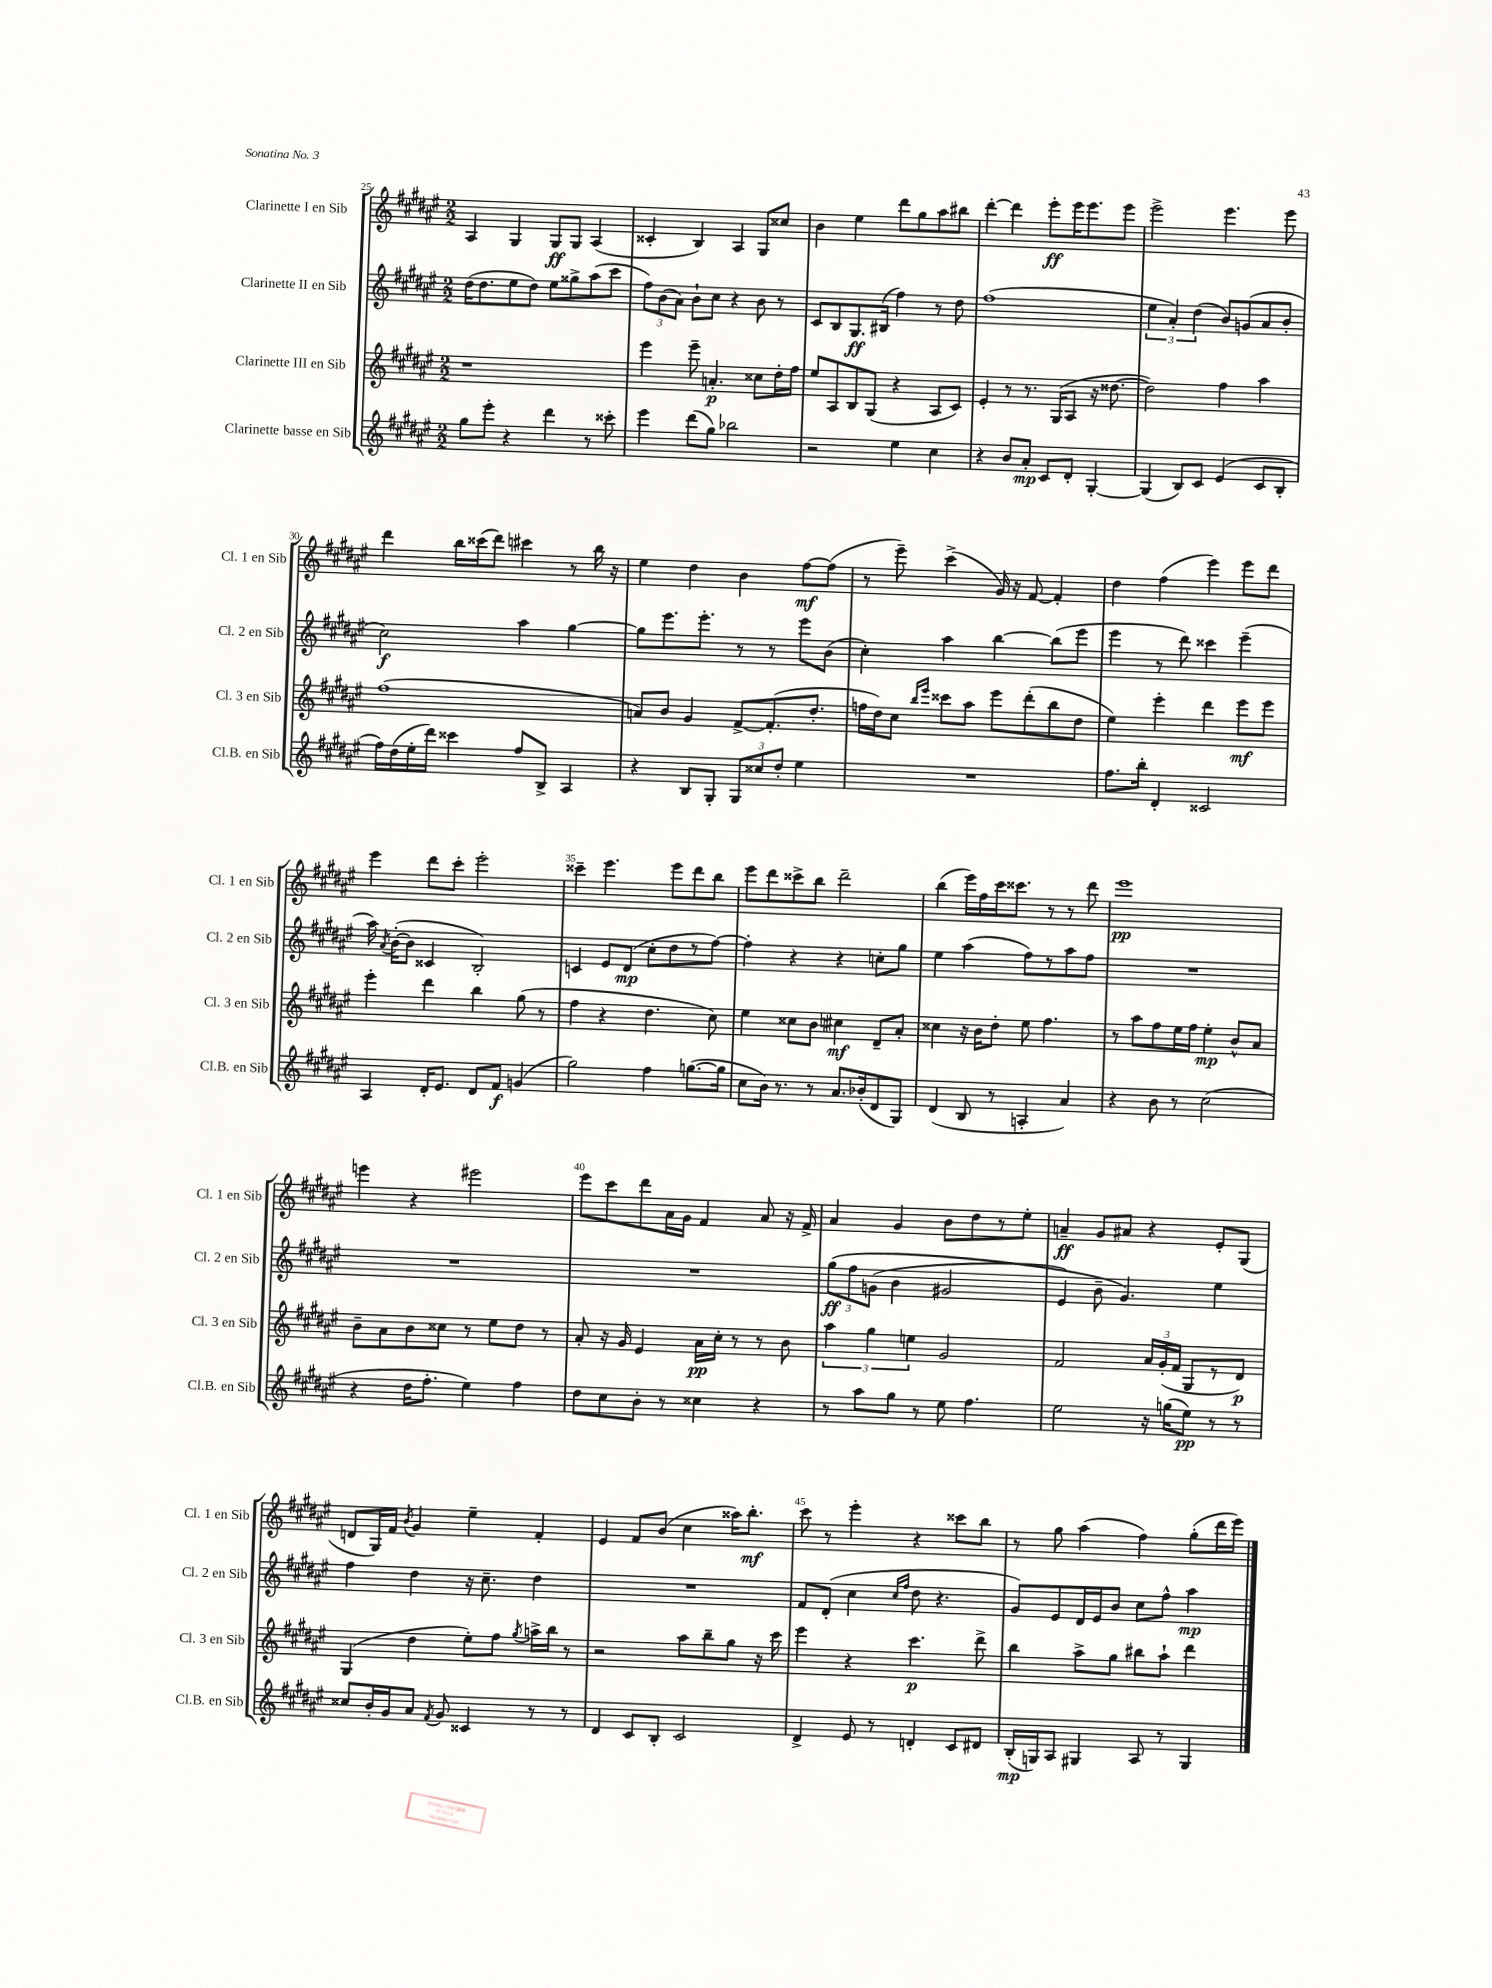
<<
\new StaffGroup <<
\new Staff = "s0" \with { instrumentName = "Clarinette I en Sib" shortInstrumentName = "Cl. 1 en Sib" } {
    \clef treble \key fis \major \numericTimeSignature \time 2/2
    \autoBeamOff ais4 gis4 gis8[\ff gis8] ais4( |
    cisis'4-. b4) ais4 gis8[ cisis''8] |
    b'4 eis''4 dis'''8[ gis''8 ais''8 bis''8] |
    dis'''4~-. dis'''4 eis'''8[-.\ff eis'''16 eis'''8. eis'''8] |
    eis'''2-> eis'''4. eis'''8 |
    dis'''4 b''16[ cisis'''16( dis'''8]) cis'''4 r8 b''16 r16 |
    eis''4 dis''4 b'4 fis''8[~\mf fis''8]( |
    r8 eis'''8--) cis'''4->( gis'16) r16 fis'8~ fis'4-. |
    dis''4 fis''4( eis'''4) eis'''8[ dis'''8] |
    eis'''4 dis'''8[ cis'''8]-. eis'''2-. |
    cisis'''4-- eis'''4. eis'''8[ dis'''8 b''8] |
    eis'''8[ dis'''8 cisis'''8-> b''8] dis'''2-- |
    b''4( eis'''16[) fis''16 cis'''16 cisis'''8.] r8 r8 dis'''8 |
    eis'''1\pp |
    e'''4 r4 eis'''2 |
    eis'''8[ cis'''8 dis'''8 ais'16 gis'16] fis'4 ais'8 r16 fis'16-> |
    ais'4 gis'4 b'8[ dis''8 r8 eis''8]-. |
    a'4--\ff gis'8[ ais'8] r4 eis'8[-. gis8]( |
    d'8[ gis16) fis'16] \acciaccatura { b'8 } gis'4 eis''4-- fis'4-. |
    eis'4 fis'8[ b'8]( cis''4 aisis''16[) b''8.]-.\mf |
    cis'''8 r8 eis'''4-. r4 cisis'''8[ b''8] |
    r8 gis''8 ais''4( fis''4) gis''8[-.( dis'''16 eis'''16]) \bar "|." |
}
\new Staff = "s1" \with { instrumentName = "Clarinette II en Sib" shortInstrumentName = "Cl. 2 en Sib" } {
    \clef treble \key fis \major \numericTimeSignature \time 2/2
    \autoBeamOff dis''16[( dis''8. eis''8 dis''8]) eis''8[ gisis''8-> ais''8( cis'''8] |
    \tuplet 3/2 { fis''8[) b'8( ais'8]) } b'8[-! cis''8] r4 b'8 r8 |
    cis'8[ b8 gis8.\ff bis16]( fis''4) r8 dis''8 |
    fis''1( |
    \tuplet 3/2 { eis''4 ais'4-.) dis''4( } b'8[) g'8( ais'8 b'8]-. |
    cis''2\f) ais''4 gis''4~ |
    gis''8[ eis'''8. eis'''8.]-. r8 r8 eis'''8[ b'8]( |
    cis''4-.) ais''4 b''4~ b''8[( eis'''8] |
    eis'''4 r8 dis'''8) cisis'''4 eis'''4--( |
    ais''16) \acciaccatura { ais'8 } b'16[~-.( b'8] cisis'4 b2-.) |
    c'4 eis'8[ dis'8]\mp( cis''8[-. dis''8 r8 fis''8]~) |
    fis''4-. r4 r4 c''8[-. gis''8] |
    eis''4 ais''4( fis''8[) r8 ais''8 fis''8] |
    R1 |
    R1 |
    R1 |
    \tuplet 3/2 { gis''8[\ff\( fis''8 g'8]( } b'4 gis'2 |
    eis'4) b'8-- gis'4.\) eis''4 |
    fis''4 dis''4 r16 cis''8.-- dis''4 |
    R1 |
    fis'8[ dis'8]-.( cis''4 \grace { cis''16[ fis''16] } dis''8 r4. |
    gis'8[) eis'8 dis'16 eis'16 b'8] cis''8[ fis''8]-^ ais''4\mp \bar "|." |
}
\new Staff = "s2" \with { instrumentName = "Clarinette III en Sib" shortInstrumentName = "Cl. 3 en Sib" } {
    \clef treble \key fis \major \numericTimeSignature \time 2/2
    \autoBeamOff r1 |
    eis'''4 eis'''8-- a'4.-.\p cisis''8[ dis''16-. fis''16] |
    eis''8[ ais8 b8 gis8]( r4 ais8[ cis'8]) |
    eis'4-. r8 r8. gis16[( ais8] r16 disis''8.~ |
    disis''2) fis''4 ais''4 |
    fis''1( |
    a'8[) b'8] gis'4 fis'8[~-> fis'8.-.( dis''8.]-. |
    f''16[ dis''16) cis''8] \grace { b''16[ eis'''16] } cisis'''8[ ais''8] eis'''8[ dis'''8-.( b''8 dis''8] |
    eis''4) eis'''4-. dis'''4 eis'''8[\mf eis'''8] |
    eis'''4-. dis'''4 b''4 gis''8( r8 |
    fis''4 r4 dis''4. cis''8) |
    eis''4 cisis''8[ b'8] cis''4\mf dis'8[-- ais'8]-. |
    cisis''4 r16 b'16[ dis''8]-. eis''8 fis''4. |
    r8 ais''8[ fis''8 eis''16 fis''16] eis''4-.\mp b'8[-^ ais'8] |
    b'8[-- ais'8 b'8 cisis''8] r8 eis''8[ dis''8] r8 |
    ais'8-. r16 gis'16 eis'4 ais'16[\pp cis''16]-. r8 r8 b'8 |
    \tuplet 3/2 { ais''4 gis''4 e''4 } gis'2 |
    fis'2 \tuplet 3/2 { ais'16[ gis'16-.( fis'16] } gis8[ r8 dis'8]\p) |
    gis4( dis''4 eis''8[-.) fis''8] \acciaccatura { gis''8 } a''16[-> b''16] r8 |
    r2 ais''8[ b''8-- gis''8] r16 cis'''16 |
    eis'''4 r4 cis'''4.\p dis'''8-> |
    b''4 ais''8[-> gis''8] bis''8[ ais''8]-! dis'''4 \bar "|." |
}
\new Staff = "s3" \with { instrumentName = "Clarinette basse en Sib" shortInstrumentName = "Cl.B. en Sib" } {
    \clef treble \key fis \major \numericTimeSignature \time 2/2
    \autoBeamOff gis''8[ eis'''8]-. r4 dis'''4 r8 cisis'''8-. |
    eis'''4 dis'''8[( gis''8]) bes''2 |
    r2 eis''4 cis''4 |
    r4 b'8[ ais'8]-.\mp cis'8[ dis'8]-. gis4~-. |
    gis4( b8[) cis'8] eis'4( cis'8[ b8]-. |
    fis''16[) dis''16( eis''16-. dis'''16]) cisis'''4 fis''8[ b8]-> ais4 |
    r4 b8[ gis8]-. \tuplet 3/2 { gis8[ cisis''8 dis''8]-. } eis''4 |
    R1 |
    fis''8.[ b''16]-. dis'4-. cisis'2 |
    ais4 dis'16[-. eis'8.] dis'8[ fis'8]\f g'4( |
    gis''2) fis''4 g''8.[~( g''16] |
    cis''8[ b'16]) r8. r8 ais'8.[ bes'16-.( dis'8 gis8]) |
    dis'4( b8 r8 a4-. ais'4) |
    r4 b'8 r8 cis''2( |
    r4 dis''16[ fis''8.]-. eis''4) fis''4 |
    dis''8[ cis''8 b'8]-. r8 cisis''4 r4 |
    r8 ais''8[ gis''8] r8 eis''8 fis''4. |
    eis''2 r16 g''16[( eis''8]\pp) r8 r8 |
    cisis''8[ b'16-. gis'16 ais'8] \acciaccatura { fis'8 } gis'8 cisis'4 r8 r8 |
    dis'4 cis'8[ b8]-. cis'2 |
    dis'4-> eis'8 r8 d'4-. cis'8[ dis'8] |
    b16[-.\mp( g16) ais8] gis4 ais8 r8 gis4 \bar "|." |
}
>>
>>
\layout { \context { \Score currentBarNumber = #25 \override BarNumber.break-visibility = ##(#f #t #t) barNumberVisibility = #(every-nth-bar-number-visible 5) } }
